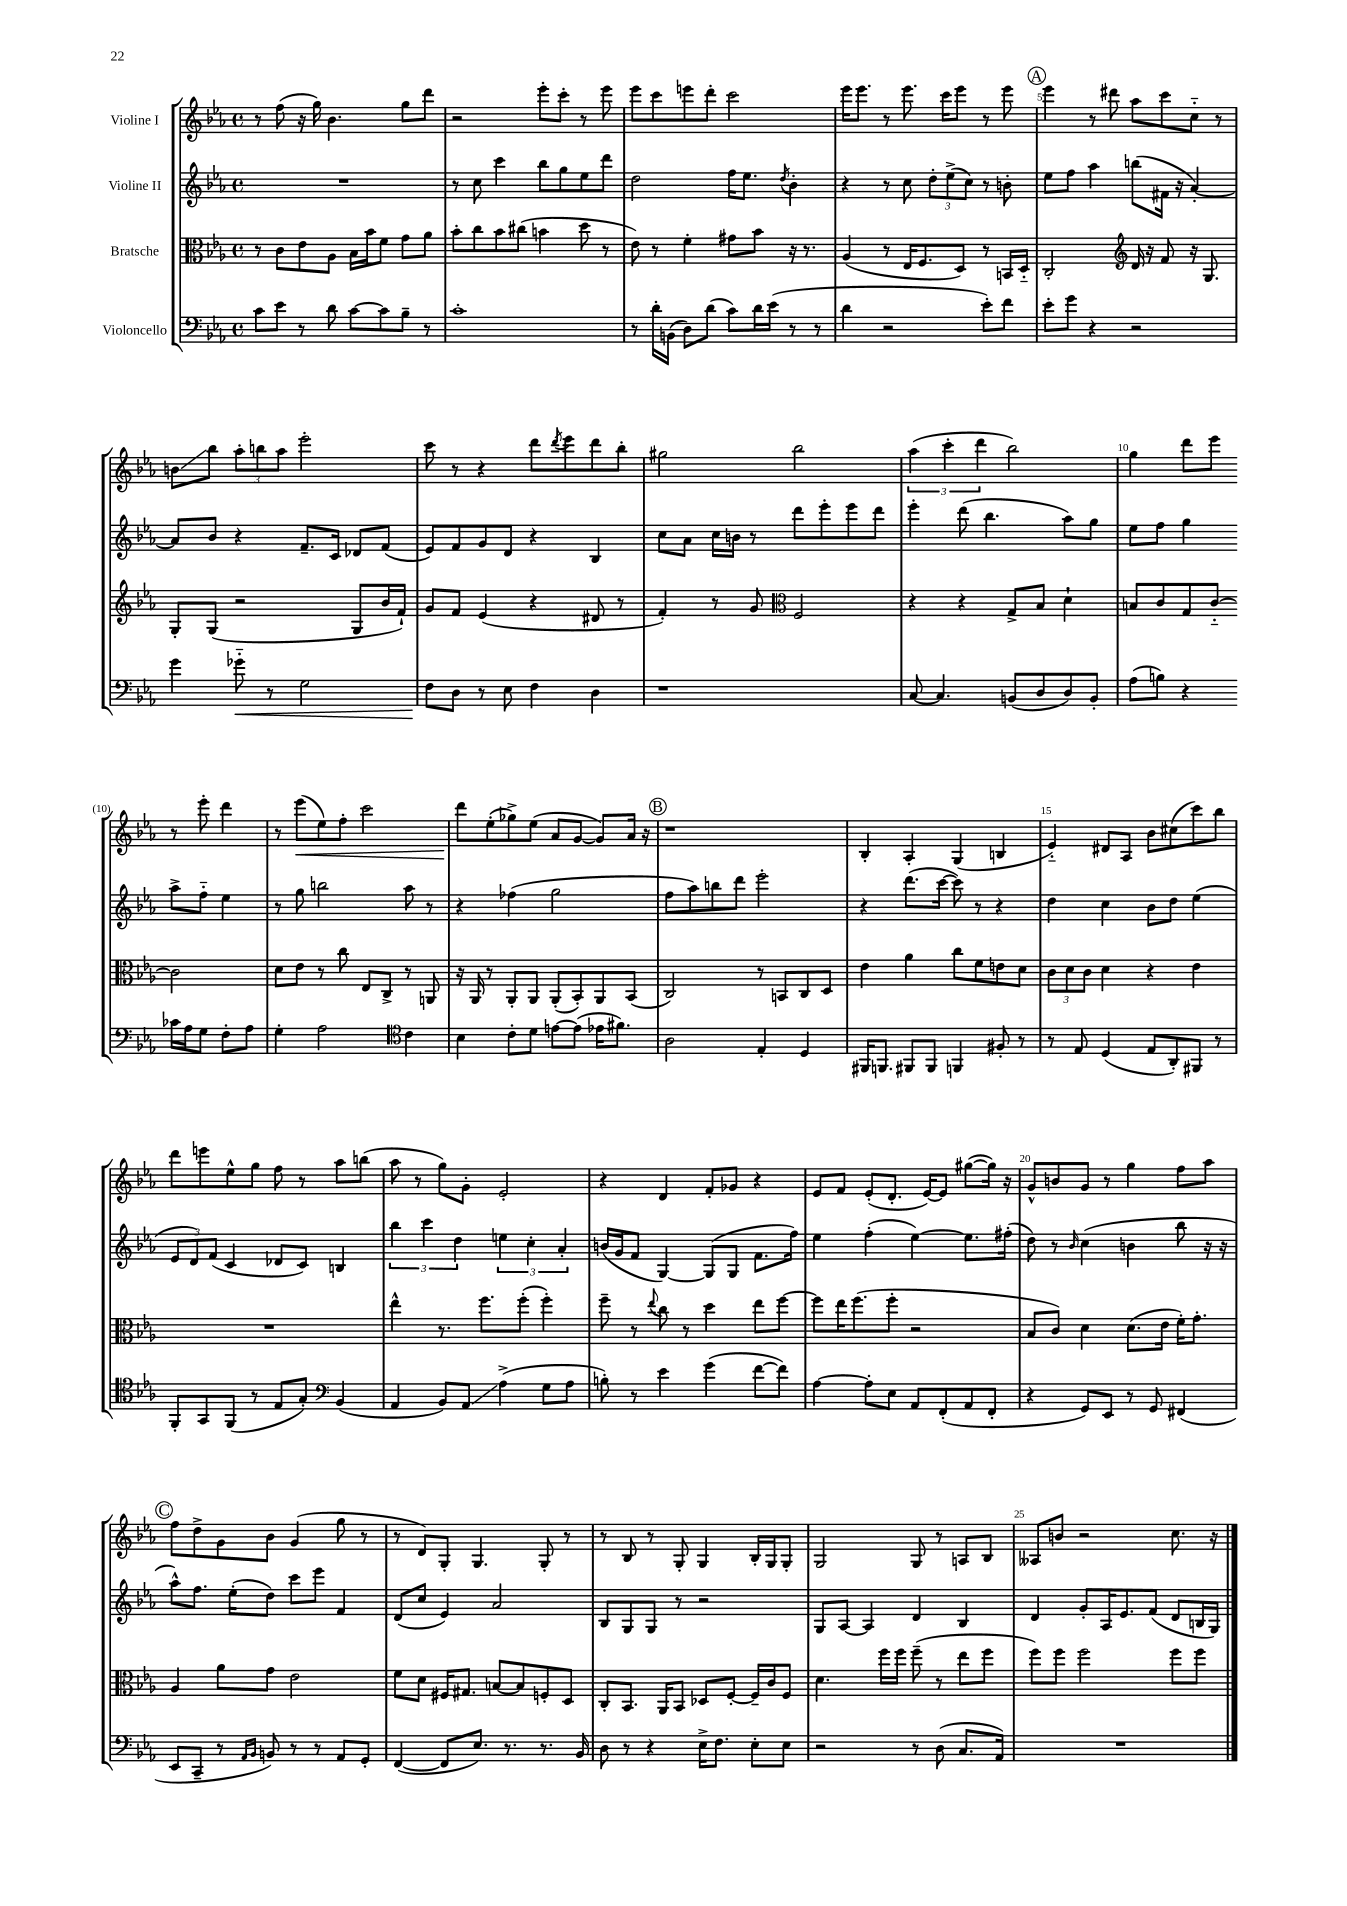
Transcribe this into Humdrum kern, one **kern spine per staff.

**kern	**kern	**kern	**kern
*staff4	*staff3	*staff2	*staff1
*clefF4	*clefC3	*clefG2	*clefG2
*k[b-e-a-]	*k[b-e-a-]	*k[b-e-a-]	*k[b-e-a-]
*M4/4	*M4/4	*M4/4	*M4/4
*met(c)	*met(c)	*met(c)	*met(c)
8c\L	8r	1r	8r
8e-\J	8c\L	.	(8ff\
8r	8e-\	.	16r
.	.	.	16gg\)
8d\	8A-\J	.	4.b-\
[8c\L	16B-\LL	.	.
.	16b-\J	.	.
8c\]	8f\J	.	.
8B-~\J	8g\L	.	8gg\L
8r	8a-\J	.	8ddd\J
=	=	=	=
1c'	8b-'\L	8r	2r
.	8cc\	8cc\	.
.	8b-\	4ccc\	.
.	(8cc#\J	.	.
.	4b\	8bb-\L	8eee-'\L
.	.	8gg\	8ccc'\J
.	8dd\	8ee-\	8r
.	8r	8ddd\J	8eee-\
=	=	=	=
8r	8e-\)	2dd\	8eee-\L
16d'\LL	8r	.	8ccc\
(16BB\JJ	.	.	.
8D\L)	4f'\	.	8eee\
(8d\J	.	.	8ddd'\J
8c\L)	8g#\L	16ff\LK	2ccc\
.	.	8.ee-\J	.
16d\L	8b-\J	.	.
(16e-\JJ	.	.	.
.	.	8qdd/	.
8r	16r	4b-'\	.
.	8.r	.	.
8r	.	.	.
=	=	=	=
4d\	(4A-/	4r	16eee-\LK
.	.	.	8.eee-\J
2r	8r	8r	8r
.	16E-/LK	8cc\	8.eee-\
.	8.F/	.	.
.	.	12dd'\L	.
.	.	.	16ccc\LK
.	.	(12ee-^\	.
.	8D/J)	.	8eee-\J
.	.	12cc\J)	.
8e-'\L)	8r	8r	8r
8f\J	16BB/LL	8b'\	8eee-\
.	16D'~/JJ	.	.
=	=	=	=
8e-'\L	2C'/	8ee-\L	4eee-\
8g\J	.	8ff\J	.
4r	.	4aa-\	8r
.	.	.	8ddd#\
*	*clefG2	*	*
2r	16d/	(8bb\L	8aa-\L
.	16r	.	.
.	8f/	16f#\Jk	8ccc\
.	.	16r	.
.	16r	[4a-'/)	8cc'~\J
.	8.G/	.	.
.	.	.	8r
=	=	=	=
4g\	8G'/L	8a-/]L	8b\L
.	(8G/J	8b-/J	8bb-\J
8g-'~\	2r	4r	12aa-'\L
.	.	.	12bb\
8r	.	.	.
.	.	.	12aa-\J
2G\	.	8.f~/L	2eee-'\
.	.	16c/Jk	.
.	8G/L	8d-/L	.
.	16b-/L	(8f/J	.
.	16f`/JJ)	.	.
=	=	=	=
8F\L	8g/L	8e-/L)	8ccc\
8D\J	8f/J	8f/	8r
8r	(4e-/	8g/	4r
8E-\	.	8d/J	.
4F\	4r	4r	8ddd\L
.	.	.	8qddd/
.	.	.	8eee-\
4D\	8d#/	4B-/	8ddd\
.	8r	.	8bb-'\J
=	=	=	=
1r	4f'/)	8cc\L	2gg#\
.	.	8a-\J	.
.	8r	16cc\LL	.
.	.	16b\JJ	.
.	8g/	8r	.
*	*clefC3	*	*
.	2F/	8ddd\L	2bb-\
.	.	8eee-'\	.
.	.	8eee-\	.
.	.	8ddd\J	.
=	=	=	=
[8C/	4r	4eee-'\	(6aa-\
4.C/]	.	.	.
.	.	.	6ccc'\
.	4r	(8ddd\	.
.	.	.	6ddd\
.	.	4.bb-\	.
(8BB/L	8G^/L	.	2bb-\)
8D/	8B-/J	.	.
8D/)	4d`\	8aa-\L)	.
8BB'/J	.	8gg\J	.
=	=	=	=
(8A-\L	8B/L	8ee-\L	4gg\
8B\J)	8c/	8ff\J	.
4r	8G/	4gg\	8ddd\L
.	[8c'~/J	.	8eee-\J
16c-\LL	2c\]	8aa-^\L	8r
16A-\J	.	.	.
8G\J	.	8ff'~\J	8eee-'\
8F'\L	.	4ee-\	4ddd\
8A-\J	.	.	.
=	=	=	=
4G'\	8d\L	8r	8r
.	8e-\J	8gg\	(8eee-\L
2A-\	8r	2bb\	8ee-\)
.	8cc\	.	8ff'\J
.	8E-/L	.	2ccc\
.	8C^/J	.	.
*clefC4	*	*	*
4c\	8r	8aa-\	.
.	8AA/	8r	.
=	=	=	=
4B-\	16r	4r	8ddd\L
.	16AA-/	.	.
.	8r	.	(8ee-'\
8c'\L	8AA-'/L	(4ff-\	8gg-^\)
8d\J	8AA-/J	.	(8ee-\J
[8e\L	(8AA-'/L	2gg\	8a-/L
(8e\]J	8BB-'/)	.	[8g/J
16e-\LK	8AA-/	.	8g/]L)
8.f#\J)	.	.	.
.	(8BB-/J	.	16a-/Jk
.	.	.	16r
=	=	=	=
2A-\	2C/)	8ff\L	1r
.	.	8aa-\)	.
.	.	8bb\	.
.	.	8ddd\J	.
4E-'/	8r	2eee-'\	.
.	8BB/L	.	.
4D/	8C/	.	.
.	8D/J	.	.
=	=	=	=
16FF#/LK	4e-\	4r	4B-'/
8.FF/J	.	.	.
8FF#/L	4a-\	(8.ddd\L	4A-'/
8FF#/J	.	.	.
.	.	[16ccc\Jk	.
4FF/	8cc\L	8ccc\])	(4G/
.	8f\	8r	.
8F#'/	8e\	4r	4B/
8r	8d\J	.	.
=	=	=	=
8r	12c\L	4dd\	4e-'~/)
.	12d\	.	.
8E-/	.	.	.
.	12c\J	.	.
(4D/	4d\	4cc\	8d#/L
.	.	.	8A-/J
8E-/L	4r	8b-\L	8b-\L
8AA-'/)	.	8dd\J	(8cc#\
8FF#/J	4e-\	(4ee-\	8ccc\)
8r	.	.	8bb-\J
=	=	=	=
8FF'/L	1r	12e-/L	8ddd\L
.	.	12d/)	.
8GG/	.	.	8eee\
.	.	(12f/J	.
(8FF/J	.	4c/	8ee-^^\
8r	.	.	8gg\J
8E-/L	.	8d-/L	8ff\
8G'/J)	.	8c/J)	8r
*clefF4	*	*	*
(4BB-/	.	4B/	8aa-\L
.	.	.	(8bb\J
=	=	=	=
4AA-/	4ee-^^\	6bb-\	8aa-\
.	.	.	8r
.	.	6ccc\	.
8BB-/L)	8.r	.	8gg\L)
.	.	6dd\	.
8AA-/J	.	.	8g'\J
.	8.ff\L	.	.
(4A-^\	.	6ee\	2e-'/
.	(8ff'\J	.	.
.	.	6cc'\	.
8G\L	4ff'\)	.	.
.	.	6a-'/	.
8A-\J	.	.	.
=	=	=	=
8B'\)	8ff~\	(16b/LL	4r
.	.	16g/J	.
8r	8r	8f/J	.
.	8qqee-/	.	.
4e-\	8cc\	[4G/)	4d/
.	8r	.	.
(4g\	4dd\	(8G/]L	8f'/L
.	.	8G/J	8g-/J
[8f\L	8ee-\L	8.f\L	4r
8f\]J)	[8ff\J	.	.
.	.	16ff\Jk)	.
=	=	=	=
[4A-\	8ff\]L	4ee-\	8e-/L
.	16ee-\K	.	8f/J
.	(8.ff\	.	.
8A-'\]L	.	(4ff'\	(8e-'/L
8E-\J	8ff'\J	.	8.d'/J
8AA-/L	2r	[4ee-\)	.
.	.	.	[16e-/LK)
(8FF'/	.	.	8e-/]J
8AA-/	.	8.ee-\]L	([8gg#\L
8FF'/J	.	.	16gg#\]Jk)
.	.	(16ff#'\Jk	16r
=	=	=	=
4r	8B-/L	8dd\)	8g^^/L
.	8c/J)	8r	8b/
.	.	16qqb-/	.
8GG/L)	4d\	(4cc\	8g/J
8EE-/J	.	.	8r
8r	(8.d\L	4b\	4gg\
8GG/	.	.	.
.	16e-\Jk	.	.
(4FF#/	16f'\LK)	8bb-\	8ff\L
.	8.g'\J	.	.
.	.	16r	8aa-\J
.	.	16r	.
=	=	=	=
8EE-/L	4A-/	8aa-^^\L)	8ff\L
8CC~/J	.	8.ff\J	8dd^\
8r	8a-\L	.	8g\
.	.	(16ee-'\LK	.
16qqAA-/LL	.	.	.
16qqBB-/JJ	.	.	.
8BB/)	8g\J	8dd\J)	8b-\J
8r	2e-\	8ccc\L	(4g/
8r	.	8eee-\J	.
8AA-/L	.	4f/	8gg\
8GG'/J	.	.	8r
=	=	=	=
([4FF/	8f\L	(8d/L	8r
.	8d\J	8cc/J	8d/L)
8FF/]L	16F#/LK	4e-/)	8G'/J
.	8.G#/J	.	.
8.E-/J)	.	.	4.G/
.	[8B/L	2a-/	.
8.r	.	.	.
.	8B/]	.	.
8.r	8F'/	.	8G'/
.	8D/J	.	8r
16BB-/	.	.	.
=	=	=	=
8D\	8C'/L	8B-/L	8r
8r	8.BB-/J	8G/	8B-/
4r	.	8G/J	8r
.	16AA-/LK	.	.
.	8BB-/J	8r	8G'/
16E-^\LK	8D-/L	2r	4G/
8.F\J	.	.	.
.	[8F'/J	.	.
8E-'\L	16F~/]LL	.	16B-'/LL
.	16c/J	.	16G/J
8E-\J	8F/J	.	8G'/J
=	=	=	=
2r	4.d\	8G/L	2G/
.	.	[8A-/J	.
.	.	4A-/]	.
.	16ff\LL	.	.
.	16ff\JJ	.	.
8r	(8ff~\	4d/	8G/
(8D\	8r	.	8r
8.C/L	8ee-\L	4B-/	8A/L
.	8ff\J	.	8B-/J
16AA-/Jk)	.	.	.
=	=	=	=
1r	8ff\L)	4d/	8A--/L
.	8ff\J	.	8b/J
.	2ff\	8g'/L	2r
.	.	16A-/K	.
.	.	8.e-/	.
.	.	(8f/J	.
.	8ff\L	8d/L	8.cc\
.	8ff\J	16B/L	.
.	.	16G/JJ)	16r
==	==	==	==
*-	*-	*-	*-
